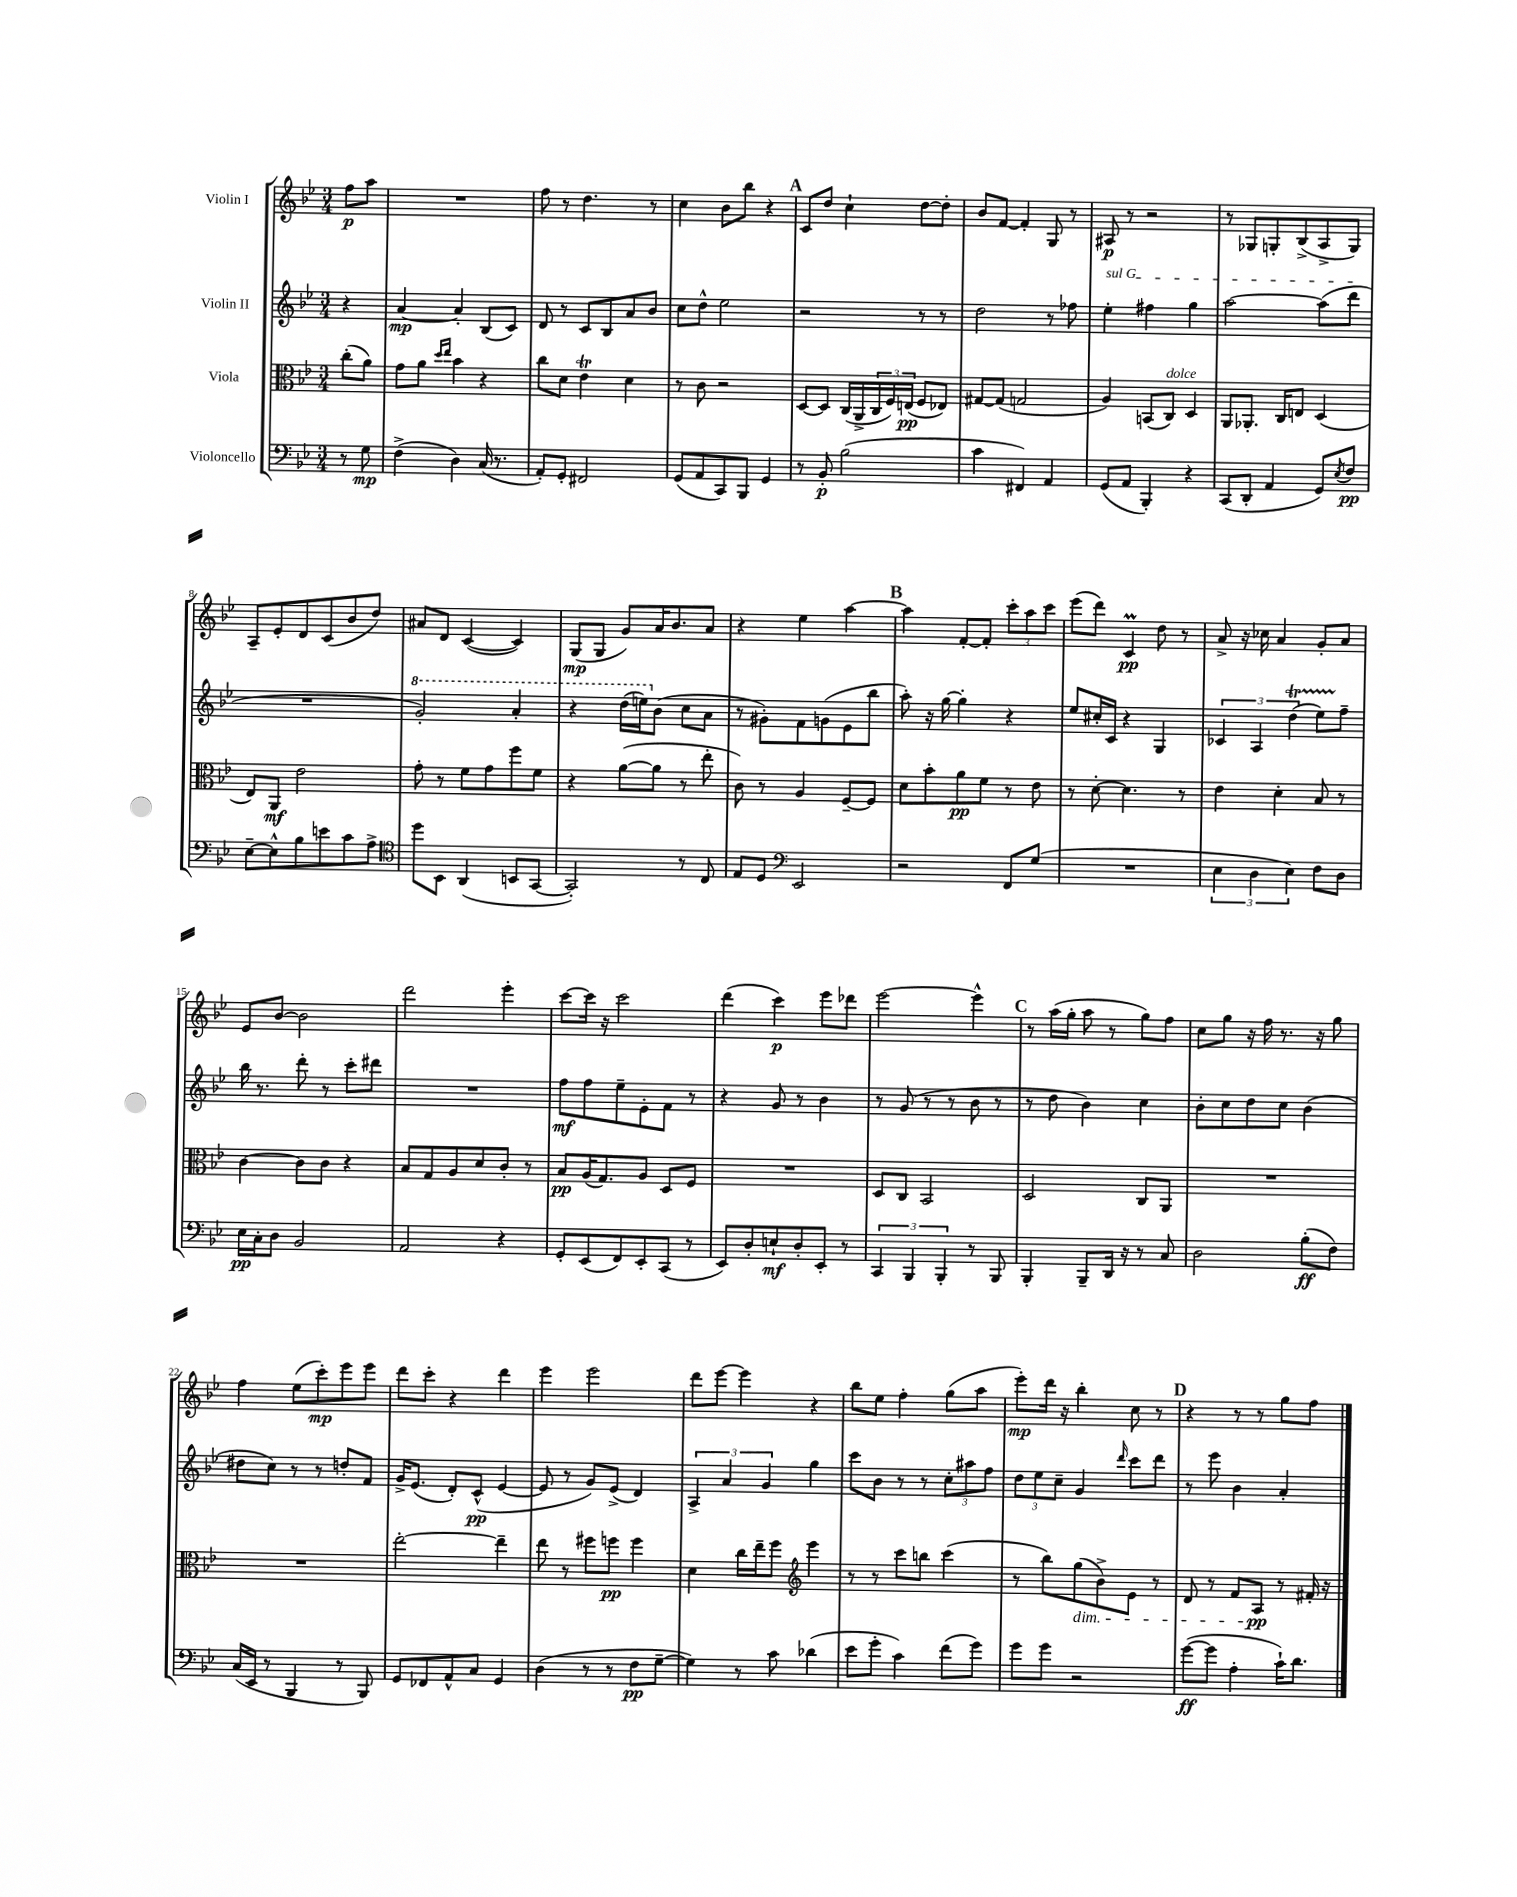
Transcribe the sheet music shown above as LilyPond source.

<<
\new StaffGroup <<
\new Staff = "s0" \with { instrumentName = "Violin I" } {
    \clef treble \key bes \major \numericTimeSignature \time 3/4 \partial 4
    f''8\p a''8 |
    R2. |
    f''8 r8 d''4. r8 |
    c''4 bes'8 bes''8 r4 |
    \mark \markup { \bold "A" } c'8 d''8 c''4-! d''8~ d''8-. |
    bes'8 f'8~ f'4-. g8 r8 |
    ais8\p r8 r2 |
    r8 ges8 g8-. bes8->( a8-> g8) |
    a8-- ees'8-. d'8 c'8( bes'8 d''8) |
    ais'8 d'8 c'4~( c'4) |
    g8\mp( g8 g'8) a'16 bes'8. a'8 |
    r4 ees''4 a''4~ |
    \mark \markup { \bold "B" } a''4 f'8~-. f'8-. \tuplet 3/2 { c'''8-. a''8 c'''8 } |
    ees'''8( d'''8) c'4\prall\pp d''8 r8 |
    a'8-> r16 ces''16 a'4 g'8-. a'8 |
    ees'8 bes'8~ bes'2 |
    d'''2 ees'''4-. |
    c'''8~ c'''16 r16 c'''2 |
    d'''4( c'''4\p) ees'''8 des'''8 |
    ees'''2~ ees'''4-^ |
    \mark \markup { \bold "C" } r8 a''16( g''16-. a''8 r8 g''8) f''8 |
    c''8 g''8 r16 f''16 r8. r16 g''8 |
    f''4 ees''8( c'''8-.\mp) ees'''8 ees'''8 |
    d'''8 c'''8-. r4 d'''4 |
    ees'''4 ees'''2 |
    d'''8 ees'''8~ ees'''4 r4 |
    bes''8 ees''8 f''4-. g''8( a''8 |
    ees'''8-.\mp) d'''16 r16 bes''4-. c''8 r8 |
    \mark \markup { \bold "D" } r4 r8 r8 g''8 f''8 \bar "|." |
}
\new Staff = "s1" \with { instrumentName = "Violin II" } {
    \clef treble \key bes \major \numericTimeSignature \time 3/4 \partial 4
    r4 |
    a'4~\mp a'4-. bes8( c'8) |
    d'8 r8 c'8 bes8 a'8 bes'8 |
    c''8 d''8-^ ees''2 |
    \mark \markup { \bold "A" } r2 r8 r8 |
    d''2 r8 fes''8 |
    \once \override TextSpanner.bound-details.left.text = \markup { \italic "sul G" } ees''4-.\startTextSpan fis''4 g''4 |
    a''2~ a''8( d'''8\stopTextSpan |
    R2. |
    \ottava #1 g''2-.) a''4-. |
    r4 d'''16( e'''16) \ottava #0 bes'8( c''8 a'8 |
    r8 gis'8-.) f'8 g'8( ees'8 bes''8 |
    \mark \markup { \bold "B" } a''8-.) r16 g''16~ g''4-. r4 |
    ees''8 cis''16-. c'16 r4 g4 |
    \tuplet 3/2 { ces'4 a4 d''4\startTrillSpan( } ees''8) f''8--\stopTrillSpan |
    bes''16 r8. d'''8-. r8 c'''8-. dis'''8 |
    R2. |
    f''8\mf f''8 ees''8-- ees'8-. f'8 r8 |
    r4 g'8 r8 bes'4 |
    r8 g'8( r8 r8 bes'8 r8 |
    \mark \markup { \bold "C" } r8 d''8 bes'4) c''4 |
    bes'8-. c''8 d''8 c''8 bes'4( |
    dis''8 c''8) r8 r8 d''8-. f'8 |
    g'16-> ees'8.( d'8-.) c'8-^\pp( ees'4~ |
    ees'8 r8 g'8) ees'8->( d'4) |
    \tuplet 3/2 { a4-> a'4 g'4 } g''4 |
    c'''8 bes'8 r8 r8 \tuplet 3/2 { c''8-. ais''8 f''8 } |
    \tuplet 3/2 { d''8 ees''8 c''8-- } g'4 \grace { d'''16 } c'''8 d'''8 |
    \mark \markup { \bold "D" } r8 ees'''8 bes'4 a'4-. \bar "|." |
}
\new Staff = "s2" \with { instrumentName = "Viola" } {
    \clef alto \key bes \major \numericTimeSignature \time 3/4 \partial 4
    c''8-.( a'8) |
    g'8 a'8 \grace { d''16 ees''16 } bes'4 r4 |
    c''8 d'8 ees'4\trill d'4 |
    r8 c'8 r2 |
    \mark \markup { \bold "A" } d8~ d8 c16( a,16-> \tuplet 3/2 { c16 f16) e16\pp( } f8 ees8) |
    gis8~ gis8( g2 |
    a4) b,8( c8^\markup { \italic "dolce" }) d4 |
    a,8 aes,8.-. c16 e8 d4( |
    ees8) a,8\mf ees'2 |
    g'8-. r8 f'8 g'8 f''8 f'8 |
    r4 a'8~( a'8 r8 ees''8-. |
    c'8) r8 a4 f8~-- f8 |
    \mark \markup { \bold "B" } d'8 bes'8-. a'8\pp f'8 r8 ees'8 |
    r8 d'8~-. d'4. r8 |
    ees'4 d'4-. bes8 r8 |
    c'4~ c'8 c'8 r4 |
    bes8 g8 a8 d'8 c'8-. r8 |
    bes8\pp a16( g8.) a8 d8 f8 |
    R2. |
    d8 c8 bes,2 |
    \mark \markup { \bold "C" } d2 c8 a,8 |
    R2. |
    R2. |
    ees''2~-. ees''4-- |
    ees''8 r8 fis''8 f''8\pp f''4 |
    d'4 c''16 ees''16-- f''8 \clef treble ees'''4 |
    r8 r8 c'''8 b''8 c'''4( |
    r8 bes''8) g''8\dim( bes'8->) ees'8 r8 |
    \mark \markup { \bold "D" } d'8 r8 f'8 a8\pp\! r8 fis'16-. r16 \bar "|." |
}
\new Staff = "s3" \with { instrumentName = "Violoncello" } {
    \clef bass \key bes \major \numericTimeSignature \time 3/4 \partial 4
    r8 g8\mp |
    f4->( d4) c16( r8. |
    a,8-.) g,8-. fis,2 |
    g,8( a,8 c,8) bes,,8 g,4 |
    \mark \markup { \bold "A" } r8 bes,8-.\p bes2( |
    c'4 fis,4) a,4 |
    g,8( a,8 bes,,4-.) r4 |
    c,8( d,8-. a,4 g,8) \acciaccatura { ees8 } f8\pp |
    ees8~-- ees8-^ bes8 e'8 c'8 a8-> |
    \clef tenor d''8 bes,8 a,4( b,8 g,8~ |
    g,2-.) r8 c8 |
    ees8 d8 \clef bass ees,2 |
    \mark \markup { \bold "B" } r2 f,8 g8( |
    R2. |
    \tuplet 3/2 { ees4 d4 ees4) } f8 d8 |
    ees16\pp c16-. d8 bes,2 |
    a,2 r4 |
    g,8-. ees,8( f,8) ees,8-. c,8( r8 |
    ees,8) d8-. e8-!\mf d8-. ees,8-. r8 |
    \tuplet 3/2 { c,4 bes,,4 bes,,4-. } r8 bes,,8 |
    \mark \markup { \bold "C" } bes,,4-. bes,,8-- d,16 r16 r8 c8 |
    d2 bes8-.\ff( f8) |
    c16( ees,16 r8 bes,,4 r8 bes,,8) |
    g,8 fes,8 a,8-^ c8 g,4 |
    d4( r8 r8 f8\pp g8~-- |
    g4) r8 c'8 des'4( |
    ees'8 g'8-. c'4) f'8( g'8) |
    g'8 g'8 r2 |
    \mark \markup { \bold "D" } g'8~\ff( g'8 a4-. c'16-!) d'8. \bar "|." |
}
>>
>>
